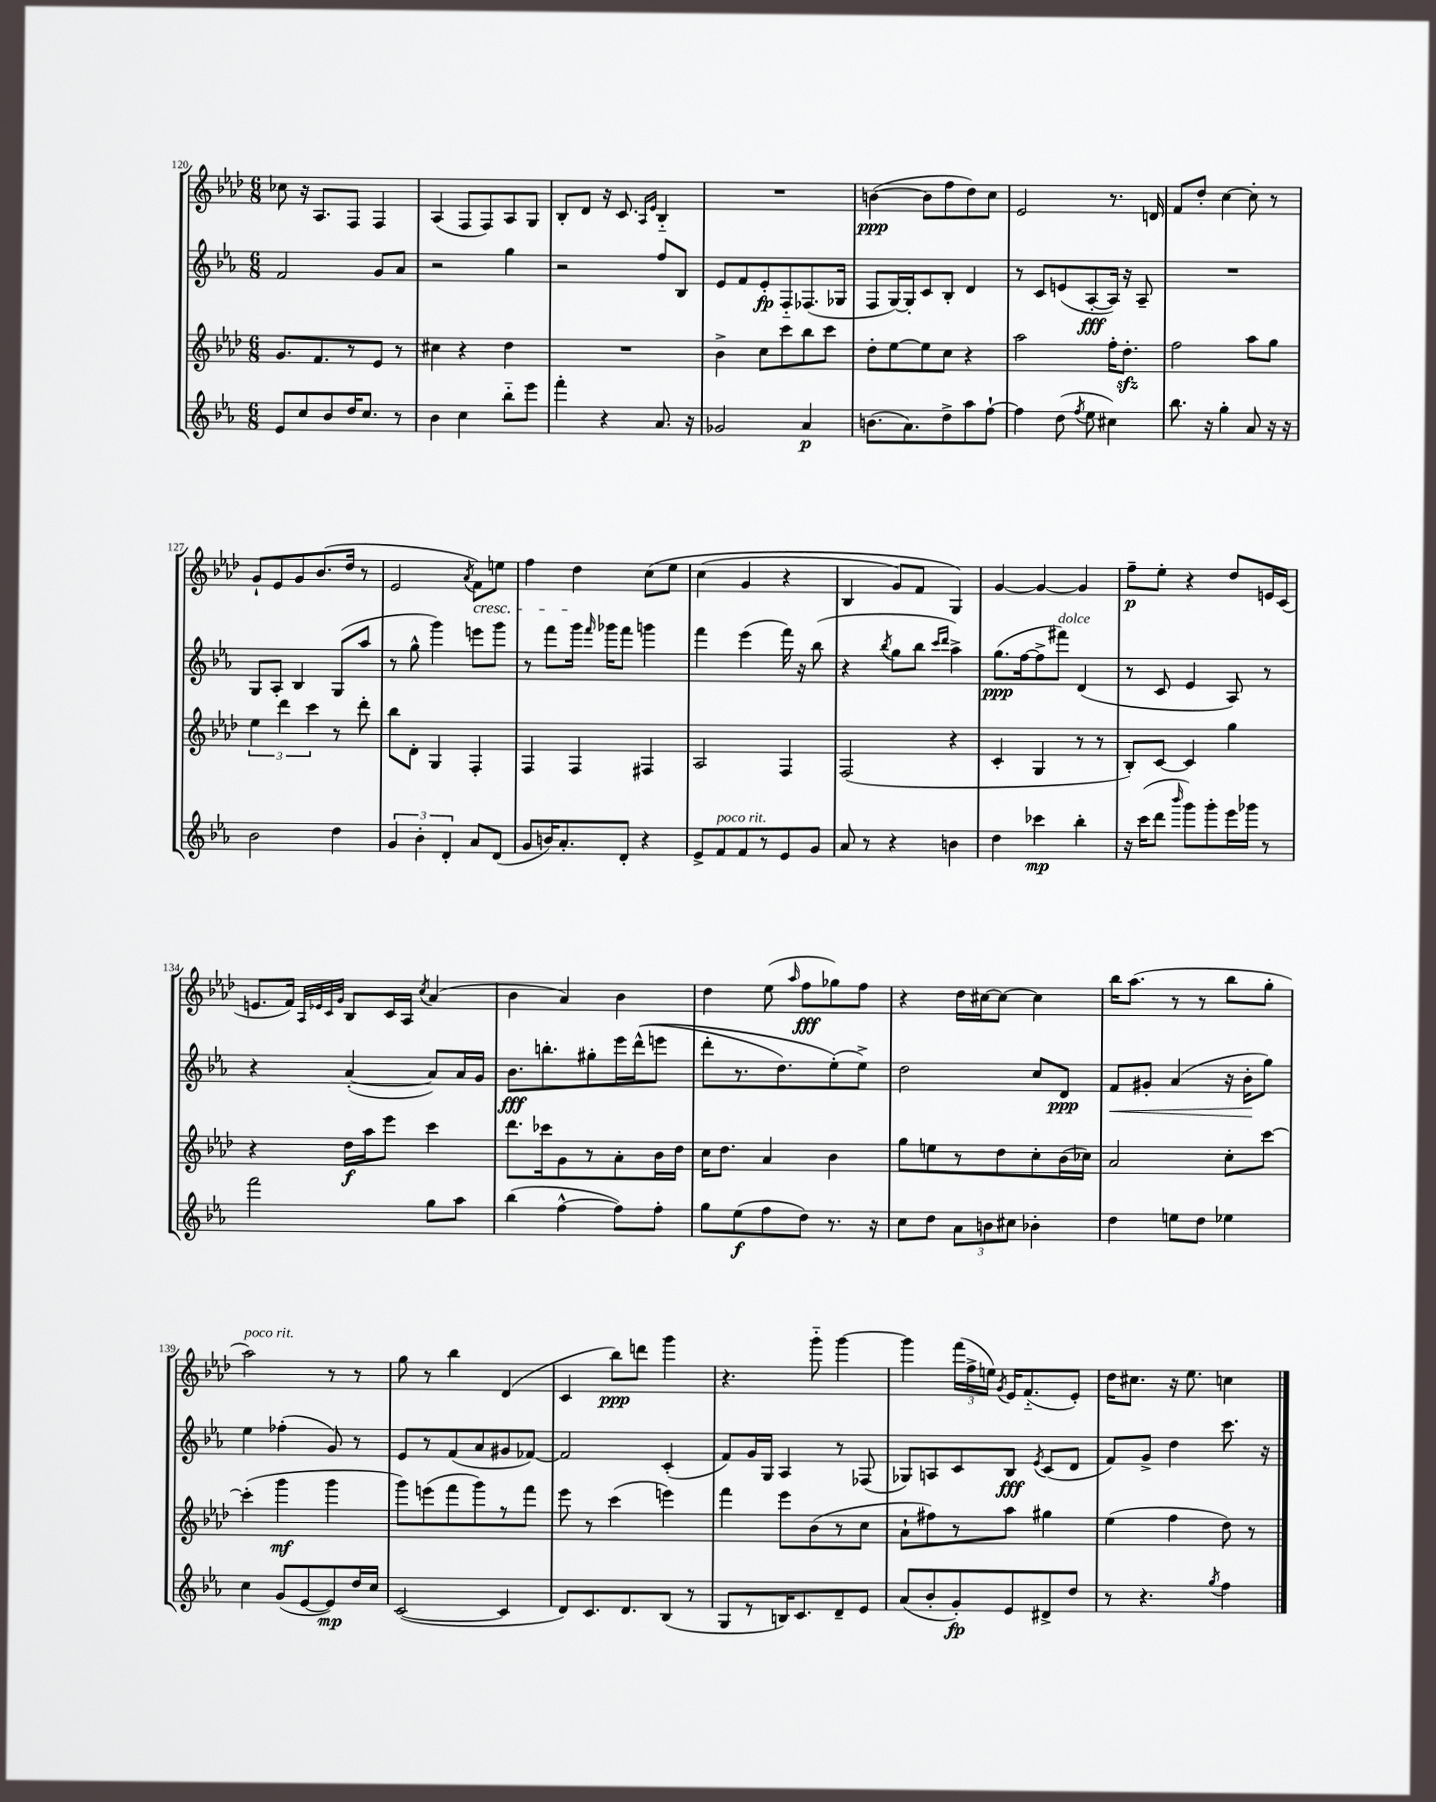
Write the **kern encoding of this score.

**kern	**dynam	**kern	**dynam	**kern	**dynam	**kern	**dynam
*part4	*part4	*part3	*part3	*part2	*part2	*part1	*part1
*staff4	*staff4	*staff3	*staff3	*staff2	*staff2	*staff1	*staff1
*clefG2	*	*clefG2	*	*clefG2	*	*clefG2	*
*k[b-e-a-]	*	*k[b-e-a-d-]	*	*k[b-e-a-]	*	*k[b-e-a-d-]	*
*M6/8	*	*M6/8	*	*M6/8	*	*M6/8	*
=120	=120	=120	=120	=120	=120	=120	=120
8e-/L	.	8.g/L	.	2f/	.	8cc-X\	.
8cc/	.	.	.	.	.	16r	.
.	.	8.f/	.	.	.	8.A-/L	.
8b-/	.	.	.	.	.	.	.
16dd/K	.	8r	.	.	.	8F/J	.
8.cc/J	.	.	.	.	.	.	.
.	.	8e-/J	.	8g/L	.	4F/	.
8r	.	8r	.	8a-/J	.	.	.
=121	=121	=121	=121	=121	=121	=121	=121
4b-\	.	4cc#X\	.	2r	.	(4A-/	.
4cc\	.	4r	.	.	.	8F/L	.
.	.	.	.	.	.	8F/)	.
8bb-\L	.	4dd-\	.	4gg\	.	8A-/	.
8eee-\J	.	.	.	.	.	8G/J	.
=122	=122	=122	=122	=122	=122	=122	=122
4fff'\	.	2.r	.	2r	.	8B-'/L	.
.	.	.	.	.	.	8d-/J	.
4r	.	.	.	.	.	16r	.
.	.	.	.	.	.	8.c/	.
.	.	.	.	.	.	16qqA-/LL	.
.	.	.	.	.	.	16qqe-/JJ	.
8.a-/	.	.	.	8ff/L	.	4B-/	.
.	.	.	.	8B-/J	.	.	.
16r	.	.	.	.	.	.	.
=123	=123	=123	=123	=123	=123	=123	=123
2g-X/	.	4b-^\	.	8e-/L	.	2.r	.
.	.	.	.	8f/	.	.	.
.	.	8cc\L	.	8e-'/	fp	.	.
.	.	8ccc\	.	8F/	.	.	.
4a-/	p	8bb-\	.	(8.F-X/	.	.	.
.	.	8ccc\J	.	.	.	.	.
.	.	.	.	16G-X/Jk	.	.	.
=124	=124	=124	=124	=124	=124	=124	=124
(8.bn\L	.	8dd-'\L	.	8F/L	.	([4bn\	ppp
.	.	[8ee-\	.	[16G/L)	.	.	.
8.a-\)	.	.	.	16G'/J]	.	.	.
.	.	8ee-\]	.	8c/	.	8b\L]	.
8dd^\	.	8cc\J	.	8B-'/J	.	8ff\	.
8aa-\	.	4r	.	4d/	.	8dd-\)	.
[8ff`\J	.	.	.	.	.	8cc\J	.
=125	=125	=125	=125	=125	=125	=125	=125
4ff\]	.	2aa-\	.	8r	.	2e-/	.
.	.	.	.	8c/L	.	.	.
(8dd\	.	.	.	(8en/	.	.	.
8qff/	.	.	.	.	.	.	.
8ee-\	.	.	.	[8A-'/	fff	.	.
4cc#X\)	.	16ff'\KL	.	16A-/Jk])	.	8.r	.
.	.	8.dd-zz'\J	.	16r	.	.	.
.	.	.	.	8A-~/	.	.	.
.	.	.	.	.	.	16dn/	.
=126	=126	=126	=126	=126	=126	=126	=126
8.bb-\	.	2ff\	.	2.r	.	8f/L	.
.	.	.	.	.	.	8dd-'/J	.
16r	.	.	.	.	.	.	.
4gg'\	.	.	.	.	.	[4cc\	.
8a-/	.	8aa-\L	.	.	.	8cc'\]	.
16r	.	8gg\J	.	.	.	8r	.
16r	.	.	.	.	.	.	.
!!LO:LB:g=z
=127	=127	=127	=127	=127	=127	=127	=127
2b-\	.	6ee-\	.	8G/L	.	8g`/L	.
.	.	.	.	8A-'/J	.	8e-/	.
.	.	6ddd-\	.	.	.	.	.
.	.	.	.	4B-/	.	8g/	.
.	.	6ccc\	.	.	.	.	.
.	.	.	.	.	.	(8.b-/	.
4dd\	.	8r	.	(8G/L	.	.	.
.	.	.	.	.	.	16dd-/Jk	.
.	.	8ddd-'\	.	8aa-/J	.	8r	.
=128	=128	=128	=128	=128	=128	=128	=128
6g/	.	8bb-\L	.	8r	.	2e-/	.
.	.	8d-'\J	.	8gg^^\	.	.	.
6b-'\	.	.	.	.	.	.	.
.	.	4G/	.	4ggg\)	.	.	.
6d'/	.	.	.	.	.	.	.
.	.	.	.	.	.	8qa-/	.
!	!	!	!	!	!	!LO:TX:b:i:t=cresc.	!
8a-/L	.	4F'/	.	8eeen\L	.	8f\L)	.
(8d/J	.	.	.	8ggg\J	.	8een\J	.
=129	=129	=129	=129	=129	=129	=129	=129
8g/L	.	4F/	.	8r	.	4ff\	.
16bn/K)	.	.	.	8fff\L	.	.	.
8.a-'/	.	.	.	.	.	.	.
.	.	4F/	.	16ggg\Jk	.	4dd-\	.
.	.	.	.	16qqfff/	.	.	.
.	.	.	.	16ggg-X\KL	.	.	.
8d'/J	.	.	.	8fff\J	.	.	.
4r	.	4F#X/	.	4gggn\	.	(8cc\L	.
.	.	.	.	.	.	8ee-\J	.
=130	=130	=130	=130	=130	=130	=130	=130
8e-^/L	.	2A-/	.	4fff\	.	(4cc\	.
!LO:TX:a:i:t=poco rit.	!	!	!	!	!	!	!
8f/	.	.	.	.	.	.	.
8f/	.	.	.	(4eee-\	.	4g/	.
8r	.	.	.	.	.	.	.
8e-/	.	4F/	.	16fff\)	.	4r	.
.	.	.	.	16r	.	.	.
8g/J	.	.	.	(8bb-\	.	.	.
=131	=131	=131	=131	=131	=131	=131	=131
8a-/	.	(2F/	.	4r	.	4B-/	.
8r	.	.	.	.	.	.	.
.	.	.	.	8qbb-/	.	.	.
4r	.	.	.	8gg\L	.	8g/L)	.
.	.	.	.	8bb-\J	.	8f/J	.
.	.	.	.	16qqccc/LL	.	.	.
.	.	.	.	16qqddd/JJ	.	.	.
4bn\	.	4r	.	4aa-^\)	.	4G/)	.
=132	=132	=132	=132	=132	=132	=132	=132
4dd\	.	4c'/	.	(8.gg\L	ppp	[4g/	.
.	.	.	.	[16ff\k	.	.	.
4ccc-X\	mp	4G/	.	8ff^\]	.	4g/_	.
!	!	!	!	!LO:TX:a:i:t=dolce	!	!	!
.	.	.	.	8fff#X\J)	.	.	.
4bb-'\	.	8r	.	(4d/	.	4g/]	.
.	.	8r	.	.	.	.	.
=133	=133	=133	=133	=133	=133	=133	=133
16r	.	8B-'/L)	.	8r	.	8ff~\L	p
(16ccc\KL	.	.	.	.	.	.	.
8ddd\J	.	[8c/J	.	8c/	.	8ee-'\J	.
16qqbbb-/	.	.	.	.	.	.	.
8ggg\L)	.	4c/]	.	4e-/	.	4r	.
8ggg'\	.	.	.	.	.	.	.
16eee-\L	.	4gg\	.	8A-/)	.	8dd-/L	.
16ggg-X\JJ	.	.	.	.	.	.	.
8r	.	.	.	8r	.	16en/L	.
.	.	.	.	.	.	(16c/JJ	.
!!LO:LB:g=z
=134	=134	=134	=134	=134	=134	=134	=134
2fff\	.	4r	.	4r	.	8.en/L	.
.	.	.	.	.	.	16f/Jk)	.
.	.	.	.	.	.	32qqA-/LLL	.
.	.	.	.	.	.	32qqe-X/	.
.	.	.	.	.	.	32qqc/	.
.	.	.	.	.	.	32qqg/JJJ	.
.	.	16dd-\LL	f	([4a-'/	.	8B-/L	.
.	.	16aa-\J	.	.	.	.	.
.	.	8eee-\J	.	.	.	16c/L	.
.	.	.	.	.	.	16A-/JJ	.
.	.	.	.	.	.	8qcc/	.
8gg\L	.	4ccc\	.	8a-/L])	.	(4a-/	.
8aa-\J	.	.	.	16a-/L	.	.	.
.	.	.	.	16g/JJ	.	.	.
=135	=135	=135	=135	=135	=135	=135	=135
(4bb-\	.	8.ddd-\L	.	8.b-\L	fff	4b-\	.
.	.	16ccc-X\k	.	8.bbn'\	.	.	.
[4ff^^\	.	8g\	.	.	.	4a-/)	.
.	.	8r	.	8gg#X'\	.	.	.
8ff\L])	.	8a-'\	.	16eee-\L	.	4b-\	.
.	.	.	.	((16ddd^^\J	.	.	.
8ff'\J	.	16b-\L	.	8eeen\J	.	.	.
.	.	16dd-\JJ	.	.	.	.	.
=136	=136	=136	=136	=136	=136	=136	=136
8gg\L	.	16cc\KL	.	8ddd'\L	.	4dd-\	.
.	.	8.dd-\J	.	.	.	.	.
(8ee-\	f	.	.	8.r	.	.	.
8ff\	.	4a-/	.	.	.	(8ee-\	.
.	.	.	.	8.dd\)	.	.	.
.	.	.	.	.	.	16qqaa-/	.
8dd\J)	.	.	.	.	.	8ff\L	fff
8.r	.	4b-\	.	(8ee-'\)	.	8gg-X\)	.
.	.	.	.	8ee-^\J)	.	8ff\J	.
16r	.	.	.	.	.	.	.
=137	=137	=137	=137	=137	=137	=137	=137
8cc\L	.	8gg\L	.	2dd\	.	4r	.
8dd\J	.	8een\	.	.	.	.	.
12a-\L	.	8r	.	.	.	16dd-\LL	.
.	.	.	.	.	.	[16cc#X\J	.
12bn\	.	.	.	.	.	.	.
.	.	8dd-\	.	.	.	8cc#\J_	.
12cc#X\J	.	.	.	.	.	.	.
4b-X'\	.	8cc'\	.	8cc/L	.	4cc#\]	.
.	.	(16b-\L	.	8d/J	ppp	.	.
.	.	16cc-X\JJ)	.	.	.	.	.
=138	=138	=138	=138	=138	=138	=138	=138
!	!	!	!	!	!LO:HP:b	!	!
4dd\	.	2a-/	.	8f/L	<	16bb-\KL	.
.	.	.	.	.	.	(8.aa-\J	.
.	.	.	.	8g#X'/J	.	.	.
8een\L	.	.	.	(4a-/	.	8r	.
8dd\J	.	.	.	.	.	8r	.
4ee-X\	.	8cc'\L	.	16r	.	8bb-\L	.
.	.	.	.	16b-'\KL	.	.	.
.	.	[8ccc\J	.	8gg\J)	[	8gg'\J	.
!!LO:LB:g=z
=139	=139	=139	=139	=139	=139	=139	=139
!	!	!	!	!	!	!LO:TX:a:i:t=poco rit.	!
4cc\	.	(4ccc'\]	.	4ee-\	.	2aa-\)	.
(8g/L	.	4ggg\	mf	(4ff-X'\	.	.	.
[8e-/	.	.	.	.	.	.	.
8e-/])	mp	4ggg\	.	8g/)	.	8r	.
16dd/L	.	.	.	8r	.	8r	.
16cc/JJ	.	.	.	.	.	.	.
=140	=140	=140	=140	=140	=140	=140	=140
([2c/	.	8ggg\L)	.	8e-/L	.	8gg\	.
.	.	(8eeen\	.	8r	.	8r	.
.	.	8fff\	.	(8f/	.	4bb-\	.
.	.	8ggg\)	.	8a-/	.	.	.
4c/]	.	8r	.	8g#X/	.	(4d-/	.
.	.	8fff\J	.	[8f-X/J)	.	.	.
=141	=141	=141	=141	=141	=141	=141	=141
8d/L)	.	8eee-\	.	2f-/]	.	4c/	.
8.c/	.	8r	.	.	.	.	.
.	.	(4ccc\	.	.	.	8bb-\L)	ppp
8.d/	.	.	.	.	.	.	.
.	.	.	.	.	.	8dddn\J	.
(8B-/J	.	4eeen\)	.	(4c'/	.	4ggg\	.
8r	.	.	.	.	.	.	.
=142	=142	=142	=142	=142	=142	=142	=142
8G/L	.	4fff\	.	8f/L)	.	4.r	.
8r	.	.	.	16g/L	.	.	.
.	.	.	.	16G/JJ	.	.	.
16Bn/K)	.	8eee-\L	.	4A-/	.	.	.
8.c/	.	.	.	.	.	.	.
.	.	(8b-\	.	.	.	8ggg\	.
8d~/	.	8r	.	8r	.	[4ggg\	.
8e-/J	.	8cc\J	.	(8F-X/	.	.	.
=143	=143	=143	=143	=143	=143	=143	=143
(8a-/L	.	8a-`\L	.	8G-X/L)	.	4ggg\]	.
8b-'/	.	8ff#X\)	.	8An/	.	.	.
8g'/)	fp	8r	.	8c/	.	(24fff\LL	.
.	.	.	.	.	.	24ff^\	.
.	.	.	.	.	.	24een\JJ)	.
.	.	.	.	.	.	8qg/	.
8e-/	.	8aa-\J	.	8B-/J	fff	16e-/KL	.
.	.	.	.	.	.	(8.f/	.
.	.	.	.	8qe-/	.	.	.
8d#X^/	.	4gg#X\	.	(8c/L	.	.	.
8dd/J	.	.	.	8d/J	.	8e-'/J)	.
=144	=144	=144	=144	=144	=144	=144	=144
8r	.	(4ee-\	.	8f/L)	.	16dd-\KL	.
.	.	.	.	.	.	8.cc#X\J	.
4.r	.	.	.	8g^/J	.	.	.
.	.	4ff\	.	4dd\	.	16r	.
.	.	.	.	.	.	8.ee-\	.
8qgg/	.	.	.	.	.	.	.
4ff\	.	8dd-\)	.	8.ccc\	.	4ccn\	.
.	.	8r	.	.	.	.	.
.	.	.	.	16r	.	.	.
==	==	==	==	==	==	==	==
*-	*-	*-	*-	*-	*-	*-	*-
